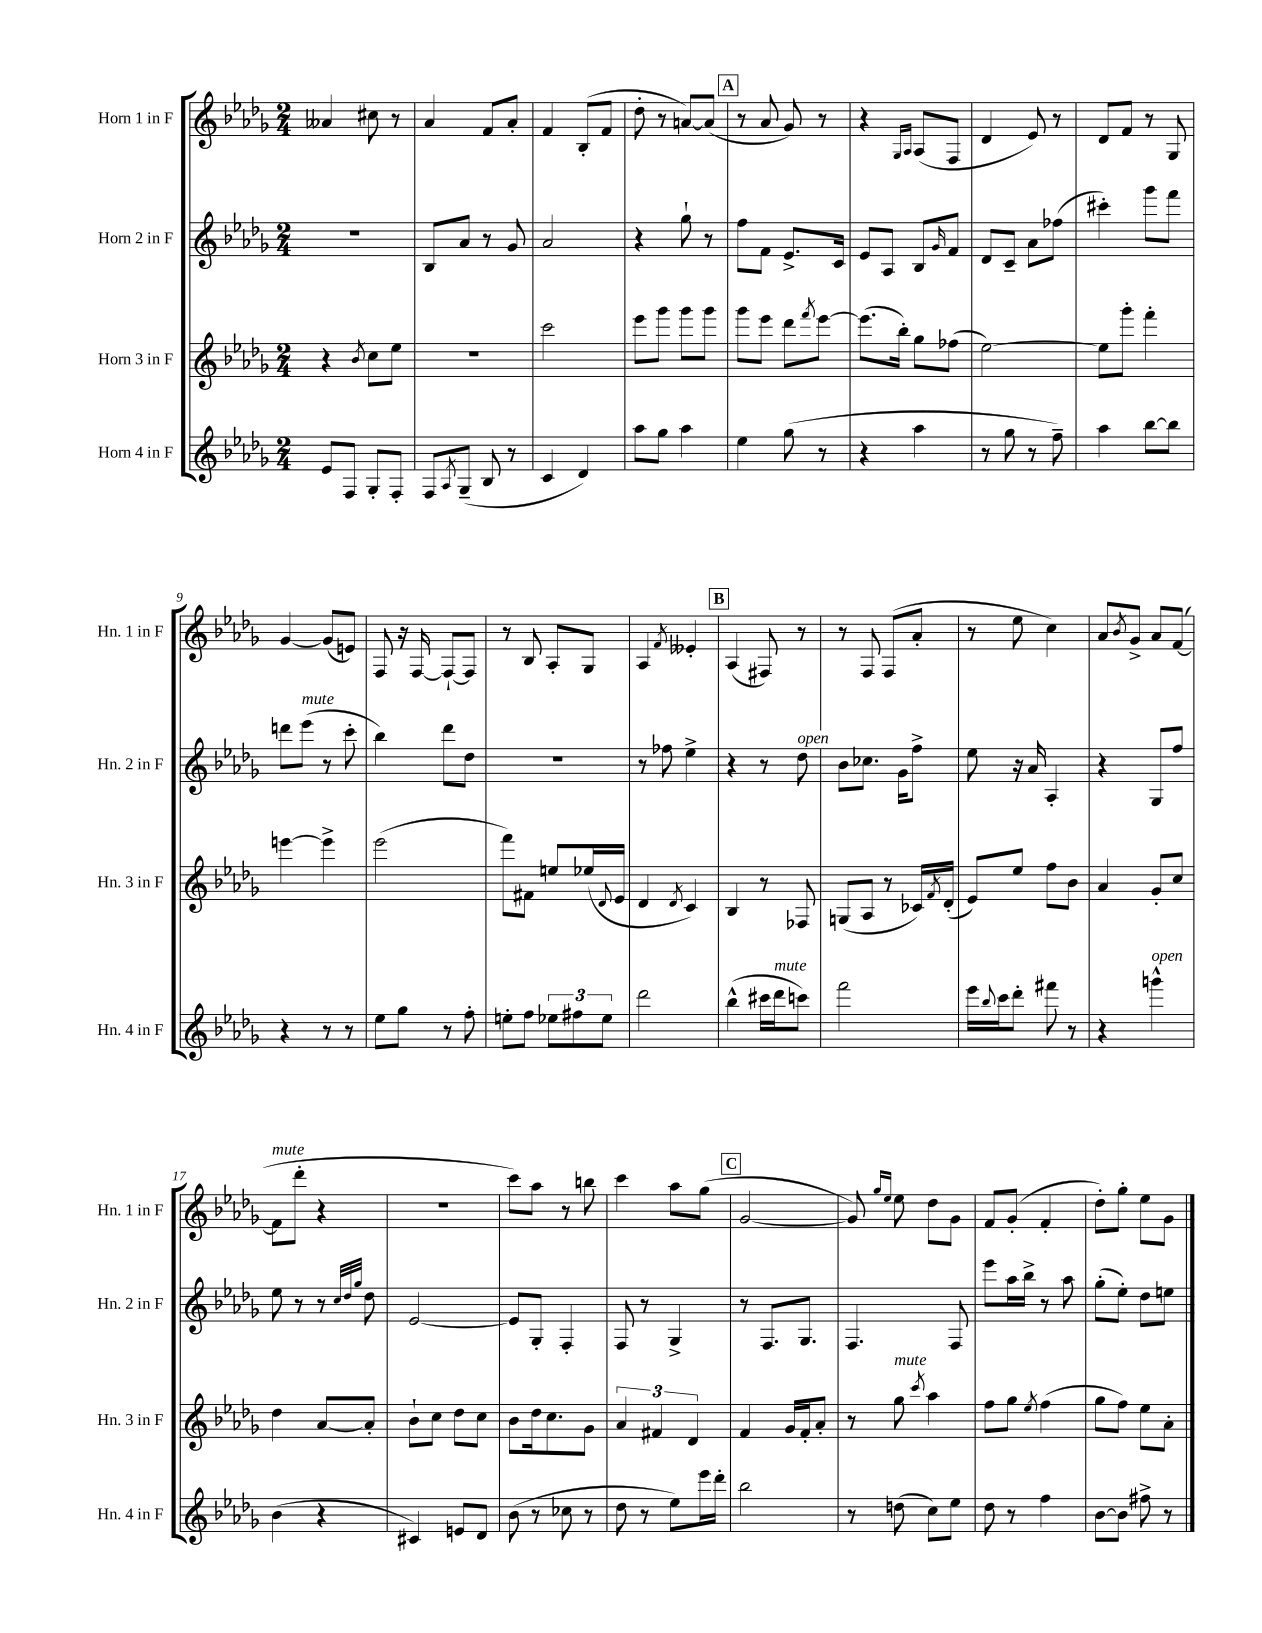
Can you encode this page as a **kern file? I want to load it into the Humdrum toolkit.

**kern	**kern	**kern	**kern
*staff4	*staff3	*staff2	*staff1
*clefG2	*clefG2	*clefG2	*clefG2
*k[b-e-a-d-g-]	*k[b-e-a-d-g-]	*k[b-e-a-d-g-]	*k[b-e-a-d-g-]
*M2/4	*M2/4	*M2/4	*M2/4
8e-	4r	2r	4a--
8F	.	.	.
.	8qb-	.	.
8G-'	8cc	.	8cc#
8F'	8ee-	.	8r
=	=	=	=
8F	2r	8B-	4a-
8qA-	.	.	.
(8G-~	.	8a-	.
8B-	.	8r	8f
8r	.	8g-	8a-'
=	=	=	=
4c	2ccc	2a-	4f
4d-)	.	.	(8B-'
.	.	.	8f
=	=	=	=
8aa-	8eee-	4r	8dd-'
8gg-	8ggg-	.	8r
4aa-	8ggg-	8gg-`	[8a)
.	8ggg-	8r	(8a]
=	=	=	=
4ee-	8ggg-	8ff	8r
.	8eee-	8f	8a-
(8gg-	8ddd-	8.e-^	8g-)
.	8qfff	.	.
8r	[8eee-	.	8r
.	.	16c	.
=	=	=	=
4r	(8.eee-]	8e-	4r
.	.	8A-	.
.	16bb-')	.	.
.	.	.	16qqG-
.	.	.	16qqA-
4aa-	8gg-	8B-	(8A-
.	.	16qqg-	.
.	(8ff-	8f	8F
=	=	=	=
8r	[2ee-)	8d-	4d-
8gg-	.	8c~	.
8r	.	8a-	8e-)
8ff~)	.	(8ff-	8r
=	=	=	=
4aa-	8ee-]	4ccc#')	8d-
.	8ggg-'	.	8f
[8bb-	4fff'	8ggg-	8r
8bb-]	.	8fff	8G-
=	=	=	=
4r	[4eee	8ddd	[4g-
.	.	(8eee-	.
8r	4eee^]	8r	(8g-]
8r	.	8ccc'	8e)
=	=	=	=
8ee-	(2eee-	4bb-)	8F
8gg-	.	.	16r
.	.	.	[16F
8r	.	8ddd-	8F`_
8ff'	.	8dd-	8F]
=	=	=	=
8ee'	8fff)	2r	8r
8ff	8f#	.	8B-
12ee-	8ee	.	8A-'
12ff#	.	.	.
.	(16ee-	.	8G-
12ee-	.	.	.
.	8qqd-	.	.
.	16e-	.	.
=	=	=	=
2ddd-	4d-	8r	4A-
.	.	8ff-	.
.	8qd-	.	8qf
.	4c)	4ee-^	4e--'
=	=	=	=
(4bb-^^	4B-	4r	(4A-
16ccc#	8r	8r	8F#)
16ddd-	.	.	.
8ccc)	8F-	8dd-	8r
=	=	=	=
2fff	(8G	8b-	8r
.	8A-	8.cc-	8F
.	8r	.	(8F
.	.	16g-	.
.	16c-)	8ff^	8a-'
.	8qf	.	.
.	(16d-'	.	.
=	=	=	=
16eee-	8e-)	8ee-	8r
8qqbb-	.	.	.
16ccc	.	.	.
8ddd-'	8ee-	16r	8ee-
.	.	16a-	.
8fff#	8ff	4A-'	4cc)
8r	8b-	.	.
=	=	=	=
4r	4a-	4r	8a-
.	.	.	8qb-
.	.	.	8g-^
4ggg^^	8g-'	8G-	8a-
.	8cc	8ff	([8f
=	=	=	=
(4b-	4dd-	8ee-	8f]
.	.	8r	8ddd-'
4r	[8a-	8r	4r
.	.	32qqcc	.
.	.	32qqdd-	.
.	.	32qqgg-	.
.	8a-']	8dd-	.
=	=	=	=
4c#)	8b-`	[2e-	2r
.	8cc	.	.
8e	8dd-	.	.
8d-	8cc	.	.
=	=	=	=
(8b-	8b-	8e-]	8ccc)
8r	16dd-	8G-'	8aa-
.	8.cc	.	.
8cc-	.	4F'	8r
8r	8g-	.	8bb
=	=	=	=
8dd-	6a-	8F	4ccc
8r	.	8r	.
.	6f#	.	.
8ee-)	.	4G-^	8aa-
.	6d-	.	.
16eee-	.	.	(8gg-
16ddd-'	.	.	.
=	=	=	=
2bb-	4f	8r	[2g-
.	.	8.F	.
.	16g-	.	.
.	16f'	8.G-	.
.	8a-'	.	.
=	=	=	=
8r	8r	4.F	8g-])
.	.	.	16qqgg-
.	.	.	16qqee-
(8dd	8gg-	.	8ee-
.	8qccc	.	.
8cc)	4aa-	.	8dd-
8ee-	.	8F	8g-
=	=	=	=
8dd-	8ff	8eee-	8f
8r	8gg-	16aa-	(8g-'
.	.	16bb-^	.
.	8qee-	.	.
4ff	(4ff	8r	4f'
.	.	8aa-	.
=	=	=	=
[8b-	8gg-	(8gg-'	8dd-')
8b-]	8ff)	8ee-')	8gg-'
8ff#^	8ee-	8dd-	8ee-
8r	8a-'	8ee	8g-
==	==	==	==
*-	*-	*-	*-
